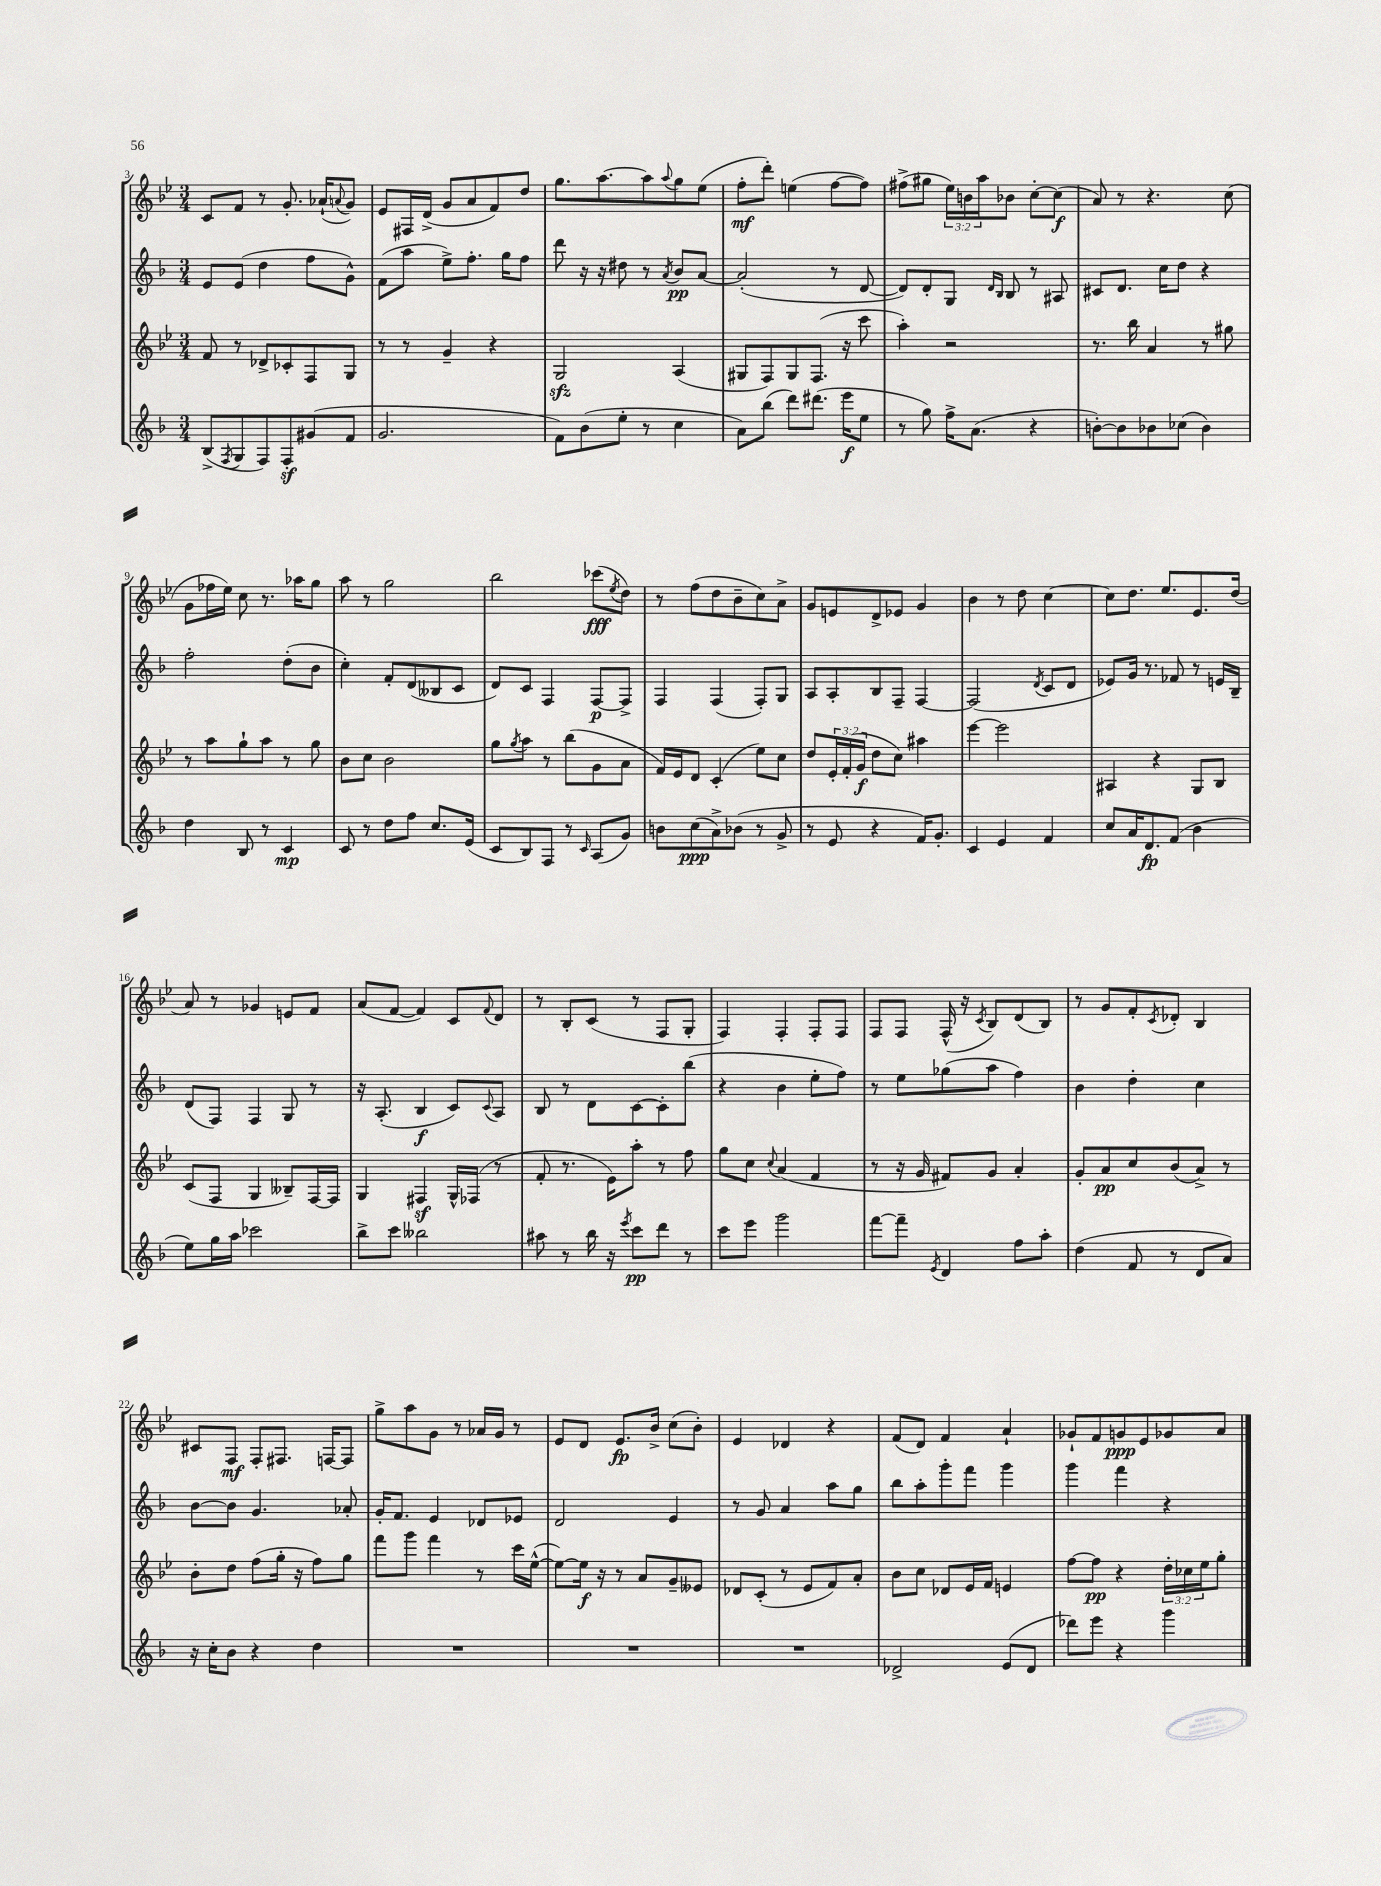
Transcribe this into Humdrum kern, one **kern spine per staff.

**kern	**kern	**kern	**kern
*staff4	*staff3	*staff2	*staff1
*clefG2	*clefG2	*clefG2	*clefG2
*k[b-]	*k[b-e-]	*k[b-]	*k[b-e-]
*M3/4	*M3/4	*M3/4	*M3/4
(8B-^/L	8f/	8e/L	8c/L
8qF/	.	.	.
8G/	8r	(8e/J	8f/J
8F/)	8d-^/L	4dd\	8r
8F'/	8c-'/	.	8.g'/
(8g#/	8F/	8ff\L	.
.	.	.	(16a-`/LK
.	.	.	8qqa/
8f/J	8G/J	8g^^\J)	8g/J)
=	=	=	=
2.g/	8r	(8f\L	8e-/L
.	8r	8aa\J	16F#/L
.	.	.	(16d^/JJ
.	4g~/	8ee^\L)	8g/L
.	.	8.ff'\J	8a/
.	4r	.	8f/)
.	.	16gg\LK	.
.	.	8ff\J	8dd/J
=	=	=	=
8f\L)	2G/	8ddd\	8.gg\L
(8b-\	.	16r	.
.	.	16r	[8.aa\
8ee'\J	.	8dd#\	.
8r	.	8r	8aa\]
.	.	8qa/	8qqaa/
4cc\	(4A/	8b-/L	8gg\
.	.	[8a/J	(8ee-\J
=	=	=	=
8a\L)	8G#/L	(2a'/]	8ff'\L
(8bb-\J	8F/)	.	8ddd'\J)
8ddd\L)	8G#/	.	(4ee\
(8.ddd#\J	(8.F/J	.	.
.	.	8r	[8ff\L
16eee\LK	16r	.	.
8ee\J	8ccc\	[8d/	8ff\]J)
=	=	=	=
8r	4aa'\)	8d/]L)	(8ff#^\L
8gg\)	.	8d'/	8gg#\J
16ff^\LK	2r	8G/J	24ee-\LL)
.	.	.	24b\
(8.a\J	.	.	.
.	.	.	24aa\J
.	.	16qqd/LL	.
.	.	16qqB-/JJ	.
.	.	8B-/	8b-\J
4r	.	8r	[8cc'\L
.	.	8A#/	(8cc\]J
=	=	=	=
[8b'\L)	8.r	8c#/L	8a/)
8b\]	.	8.d/J	8r
.	16bb-\	.	.
8b-\	4a/	.	4.r
.	.	16cc\LK	.
(8cc-\J	.	8dd\J	.
4b-\)	8r	4r	.
.	8gg#\	.	(8cc\
=	=	=	=
4dd\	8r	2ff'\	8g\L
.	8aa\L	.	16ff-\L
.	.	.	16ee-\JJ)
8B-/	8gg`\	.	8cc\
8r	8aa\J	.	8.r
4c/	8r	(8dd'\L	.
.	.	.	16aa-\LK
.	8gg\	8b-\J	8gg\J
=	=	=	=
8c/	8b-\L	4cc'\)	8aa\
8r	8cc\J	.	8r
8dd\L	2b-\	8f'/L	2gg\
8ff\J	.	(8d/	.
8.cc/L	.	8B--/	.
.	.	8c/J	.
(16e/Jk	.	.	.
=	=	=	=
8c/L	8gg\L	8d/L)	2bb-\
.	8qgg/	.	.
8B-/)	8aa\J	8c/J	.
8F/J	8r	4F/	.
8r	(8bb-\L	.	.
16qqc/	.	.	.
(8A/L	8g\	[8F/L	(8ccc-\L
.	.	.	8qee-/
8g/J)	8a\J	8F^/]J	8dd\J)
=	=	=	=
8b\L	16f/LL)	4F/	8r
.	16e-/J	.	.
(8cc\	8d/J	.	(8ff\L
8a^\)	(4c'/	(4F/	8dd\
(8b-\J	.	.	8b-~\
8r	8ee-\L)	8F'/L)	8cc\)
8g^/	8cc\J	8G/J	8a^\J
=	=	=	=
8r	8dd/L	8A/L	8g/L
8e/	24e-'/L	8A'/	8e/
.	(24f'/	.	.
.	24g/JJ	.	.
4r	8dd\L	8B-/	8d^/
.	8cc\J)	8F~/J	8e-/J
16f/LK)	4aa#\	[4F/	4g/
8.g'/J	.	.	.
=	=	=	=
4c/	[4eee-\	(2F/]	4b-\
4e/	2eee-\]	.	8r
.	.	.	8dd\
.	.	8qd/	.
4f/	.	8c/L	[4cc\
.	.	8d/J	.
=	=	=	=
8cc/L	4A#/	8e-/L)	8cc\]L
16a/K	.	16g/Jk	8.dd\J
8.d/	.	8.r	.
.	4r	.	.
.	.	.	8.ee-/L
(8f/J	.	8f-/	.
4b-\	8G/L	8r	8.e-/
.	8B-/J	16e/LL	.
.	.	16B-~/JJ	(16dd/Jk
=	=	=	=
8ee\L)	(8c/L	(8d/L	8a/)
16gg\L	8F/J	8F/J)	8r
16aa\JJ	.	.	.
2ccc-\	4G/	4F/	4g-/
.	8B--~/L)	8G/	8e/L
.	[16F/L	8r	8f/J
.	16F/]JJ	.	.
=	=	=	=
8bb-^\L	4G/	16r	(8a/L
.	.	(8.A'/	.
8ccc\J	.	.	[8f/J
2bb--\	4F#/	4B-/	4f/])
.	16G^^/LL	8c/L)	8c/L
.	(16F-/JJ	.	.
.	.	8qqc/	8qqf/
.	8r	8A/J	8d/J
=	=	=	=
8aa#\	8f'/	8B-/	8r
8r	8.r	8r	8B-'/L
16bb-\	.	8d\L	(8c/J
16r	16e-\LK)	.	.
8qeee/	.	.	.
8ccc\L	8aa'\J	[8c\	8r
8ddd\J	8r	8c'\]	8F/L
8r	8ff\	(8bb-\J	8G'/J
=	=	=	=
8ccc\L	8gg\L	4r	4F/)
8eee\J	8cc\J	.	.
.	8qqcc/	.	.
2ggg\	(4a/	4b-\	4F'/
.	4f/	8ee'\L	8F'/L
.	.	8ff\J)	8F/J
=	=	=	=
[8fff\L	8r	8r	8F/L
8fff~\]J	16r	8ee\L	8F/J
.	16g/	.	.
8qe/	.	.	.
4d/	8f#/L)	(8gg-\	(16F^^/
.	.	.	16r
.	.	.	8qc/
.	8g/J	8aa\J	8B-/L)
8ff\L	4a'/	4ff\)	(8d/
8aa'\J	.	.	8B-/J)
=	=	=	=
(4dd\	8g'/L	4b-\	8r
.	8a/	.	8g/L
8f/	8cc/	4dd'\	8f'/
.	.	.	8qc/
8r	(8b-/	.	8d-'/J
8d/L	8a^/J)	4cc\	4B-/
8a/J)	8r	.	.
=	=	=	=
16r	8b-'\L	[8b-\L	8c#/L
16cc'\LK	.	.	.
8b-\J	8dd\J	8b-\]J	8F/J
4r	(8ff\L	4.g/	8F'/L
.	16gg'\Jk	.	8.F#/J
.	16r	.	.
4dd\	8ff\L)	.	.
.	.	.	[16F/LK
.	8gg\J	8a-'/	8F/]J
=	=	=	=
2.r	8fff\L	16g'/LK	8gg^\L
.	.	8.f/J	.
.	8ggg\J	.	8aa\
.	4fff\	4e/	8g\J
.	.	.	8r
.	8r	8d-/L	16a-/LL
.	.	.	16g/JJ
.	16ccc\LL	8e-/J	8r
.	([16ee-^^\JJ	.	.
=	=	=	=
2.r	8ee-\_L)	2d/	8e-/L
.	16ee-\]Jk	.	8d/J
.	16r	.	.
.	8r	.	8.e-/L
.	8a/L	.	.
.	.	.	16b-^/Jk
.	8g~/	4e/	(8cc\L
.	8e--/J	.	8b-'\J)
=	=	=	=
2.r	8d-/L	8r	4e-/
.	(8c'/J	8g/	.
.	8r	4a/	4d-/
.	8e-/L	.	.
.	8f/)	8aa\L	4r
.	8a'/J	8gg\J	.
=	=	=	=
2d-^/	8b-\L	8bb-\L	(8f/L
.	8cc\J	8aa'\	8d/J)
.	8d-/L	8ggg'\	4f/
.	16e-/L	8fff\J	.
.	16f/JJ	.	.
(8e/L	4e/	4ggg\	4a`/
8d-/J	.	.	.
=	=	=	=
8ddd-\L)	[8ff\L	4ggg\	8g-`/L
8eee\J	8ff\]J	.	8f/
4r	4r	4fff\	8g/
.	.	.	8e-/
4ggg\	24dd'\LL	4r	8g-/
.	24cc-\	.	.
.	24ee-\J	.	.
.	8gg'\J	.	8a/J
==	==	==	==
*-	*-	*-	*-
